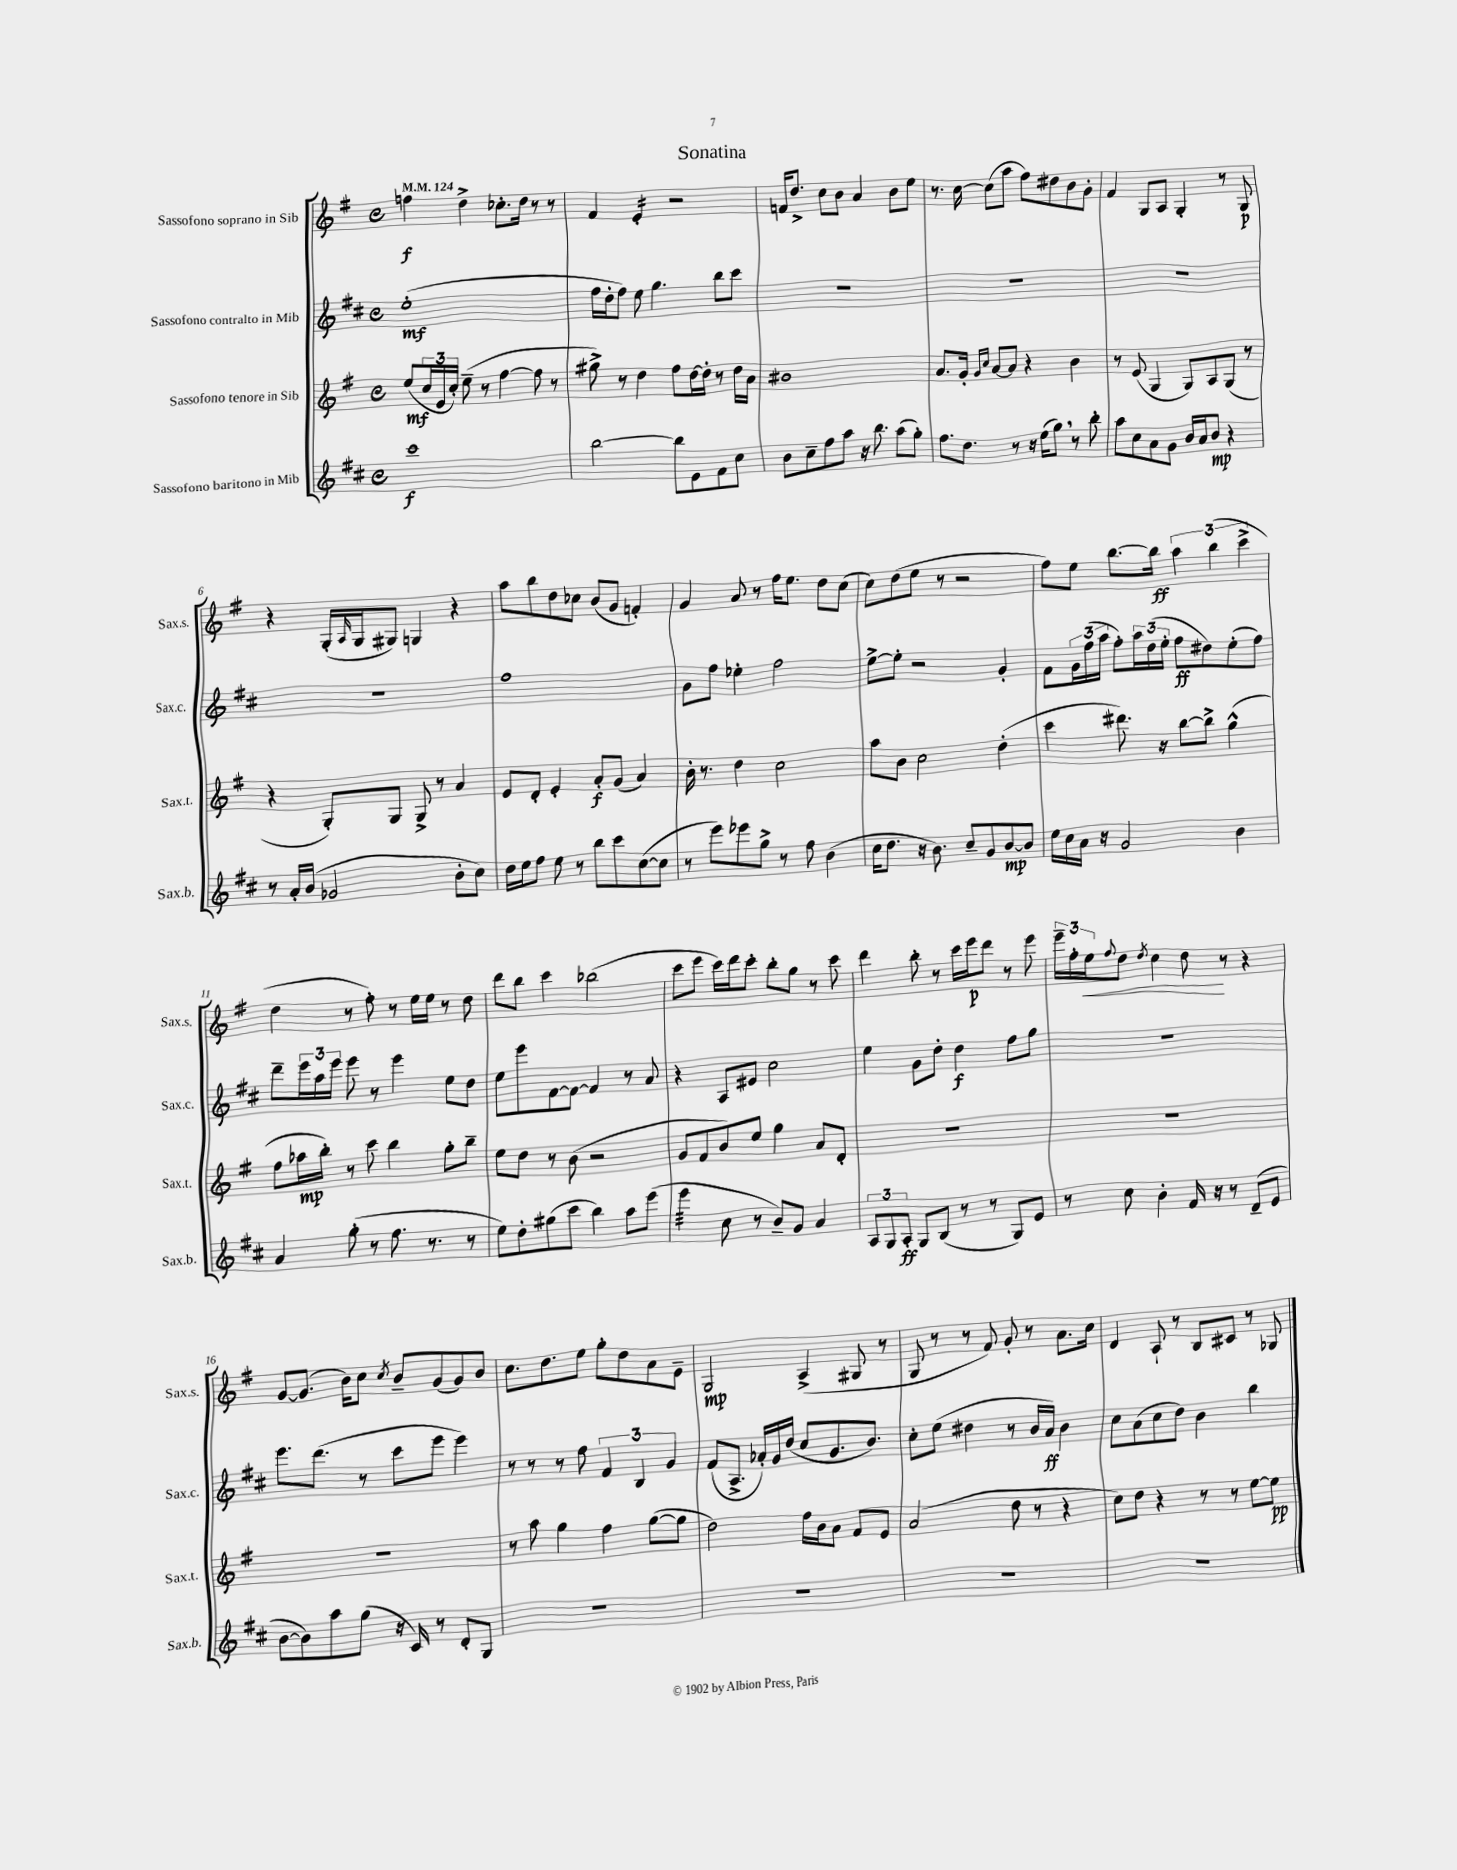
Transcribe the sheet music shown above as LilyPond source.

\header { title = "Sonatina" }
<<
\new StaffGroup <<
\new Staff = "s0" \with { instrumentName = "Sassofono soprano in Sib" shortInstrumentName = "Sax.s." } {
    \clef treble \key g \major \defaultTimeSignature \time 4/4 \tempo 4 = 124
    f''4\f d''4-> ces''8.-. d''16 r8 r8 |
    fis'4 e'4:16-. r2 |
    f'16 d''8.-> c''8 b'8 a'4 b'8 e''8 |
    r8. c''16~ c''8( a''8 fis''8) dis''8 b'8 g'8-. |
    fis'4 g8 a8 g4-. r8 g8\p |
    r4 g16-.( \grace { a16 } g16 gis8) g4 r4 |
    a''8 b''8 d''8 ces''8 b'8( g'8 f'4-.) |
    g'4 a'8 r8 fis''16 e''8. d''8 c''8( |
    c''8) d''8( e''8 r8 r2 |
    fis''8) e''8 b''8.~ b''16\ff \tuplet 3/2 { a''4 b''4( c'''4-> } |
    d''4 r8 fis''8-.) r8 e''16 e''16 r8 d''8 |
    d'''8 b''8 c'''4 bes''2( |
    c'''8 e'''8 c'''16) d'''16 c'''8-. b''8-. g''8 r8 c'''8 |
    d'''4 b''8-. r8 c'''16 e'''16\p d'''8 r8 e'''8 |
    \tuplet 3/2 { e'''16-- fis''16-. e''16\< } \appoggiatura { fis''8 } d''8 \acciaccatura { d''8 } c''4 d''8\! r8 r4 |
    g'8~ g'8.( b'16) c''8 \acciaccatura { c''8 } b'8-- g'8( g'8) b'8 |
    c''8. d''8. e''8 g''8-. d''8 a'8 e'8-- |
    g2\mp a4->( gis8 r8 |
    g8 r8 r8 fis'8) g'8-. r8 a'8. c''16 |
    d'4 a8-! r8 b8 cis'8 r8 ges8 \bar "|." |
}
\new Staff = "s1" \with { instrumentName = "Sassofono contralto in Mib" shortInstrumentName = "Sax.c." } {
    \clef treble \key d \major \defaultTimeSignature \time 4/4
    e''1-.\mf( |
    fis''16 d''16-. fis''8) e''8 g''4. b''8 cis'''8 |
    R1 |
    R1 |
    R1 |
    R1 |
    fis''1 |
    g'8 fis''8 ees''4-. fis''2 |
    e''8~-> e''8-. r2 g'4-. |
    fis'8 \tuplet 3/2 { g'16 fis''16( a''16 } fis''8-.) \tuplet 3/2 { a''16 d''16( e''16-. } fis''8\ff dis''8) e''8-.( fis''8) |
    d'''8-- \tuplet 3/2 { e'''16 a''16 e'''16 } e'''8 r8 e'''4 e''8 d''8 |
    e''8 e'''8 fis'8~ fis'8~ fis'4 r8 a'8 |
    r4 a8 eis'8 cis''2 |
    e''4 g'8 d''8-. d''4\f fis''8 g''8 |
    R1 |
    e'''8. d'''8.( r8 cis'''8 e'''8 e'''4) |
    r8 r8 r8 fis''8 \tuplet 3/2 { fis'4 b4 g'4 } |
    fis'8( a8.-> aes'16-.) g'16 d''16( cis''8 g'8. b'8.) |
    cis''8-. e''8( dis''4 r8 b'16 a'16\ff) b'4 |
    cis''8 a'8( cis''8 d''8) b'4 b''4 \bar "|." |
}
\new Staff = "s2" \with { instrumentName = "Sassofono tenore in Sib" shortInstrumentName = "Sax.t." } {
    \clef treble \key g \major \defaultTimeSignature \time 4/4
    e''8\mf( \tuplet 3/2 { c''16 e'16 c''16-.) } e''8--( r8 fis''4~ fis''8 r8 |
    gis''8->) r8 d''4 fis''8 d''16~ d''16-. r8 d''16 a'16 |
    bis'1 |
    a'8. g'16-. \grace { g'16 c''16 } a'8~ a'8 r4 b'4 |
    r8 e'8( g4 g8) a8 g8( r8 |
    r4 g8-.) g8 g8-> r8 a'4 |
    e'8 d'8-. e'4-. a'8-.\f g'8( a'4) |
    b'16-. r8. d''4 c''2 |
    a''8 b'8 c''2 d''4-.( |
    c'''4 dis'''8.) r16 b''8~ b''8-> g''4-^( |
    fis''8 aes''16\mp b''16-.) r8 c'''8 b''4 g''8-. b''8-- |
    e''8 d''8 r8 b'8( r2 |
    g'8 fis'8 b'8) e''8 g''4 a'8 d'8-. |
    R1 |
    R1 |
    R1 |
    r8 a''8 g''4 fis''4 g''8~( g''8 |
    d''2) fis''16 b'16 a'8 fis'8 e'8 |
    a'2( d''8 r8 r4 |
    c''8) d''8 r4 r8 r8 e''8~ e''8\pp \bar "|." |
}
\new Staff = "s3" \with { instrumentName = "Sassofono baritono in Mib" shortInstrumentName = "Sax.b." } {
    \clef treble \key d \major \defaultTimeSignature \time 4/4
    cis'''1\f |
    b''2~ b''8 e'8 fis'8 cis''8 |
    b'8 cis''8-- fis''8 a''8 r16 b''8. a''8( g''8-.) |
    fis''8. d''8. r8 r16 e''16( g''8) \breathe r8 b''8-. |
    a''8 cis''8 a'8 g'8 b'16 a'16 b'8\mp r4 |
    r8 a'16-. b'16( ges'2 b'8-. cis''8) |
    d''16 e''16 fis''8 e''8 r8 b''8 cis'''8 cis''8~( cis''8 |
    r8 e'''8) ees'''8 g''8-> r8 fis''8 b'4( |
    cis''16 d''8. r16 b'8.) cis''8-- g'8 b'8~\mp b'8 |
    e''16 cis''16 a'16 r16 g'2 b'4 |
    a'4 g''8-.( r8 fis''8. r8. r8 |
    e''8) d''8-. gis''8( cis'''8 b''4) a''8 e'''8( |
    e'''4:32 cis''8 r8 b'8--) g'8 a'4 |
    \tuplet 3/2 { a8 g8 a8-.\ff } g8 b8( r8 r8 g8) e'8 |
    r8 cis''8 b'4-. fis'16 r16 r8 d'8--( e'8 |
    b'8~ b'8) a''8 g''8( r16 cis'16) r8 d'8-. g8 |
    R1 |
    R1 |
    R1 |
    R1 \bar "|." |
}
>>
>>
